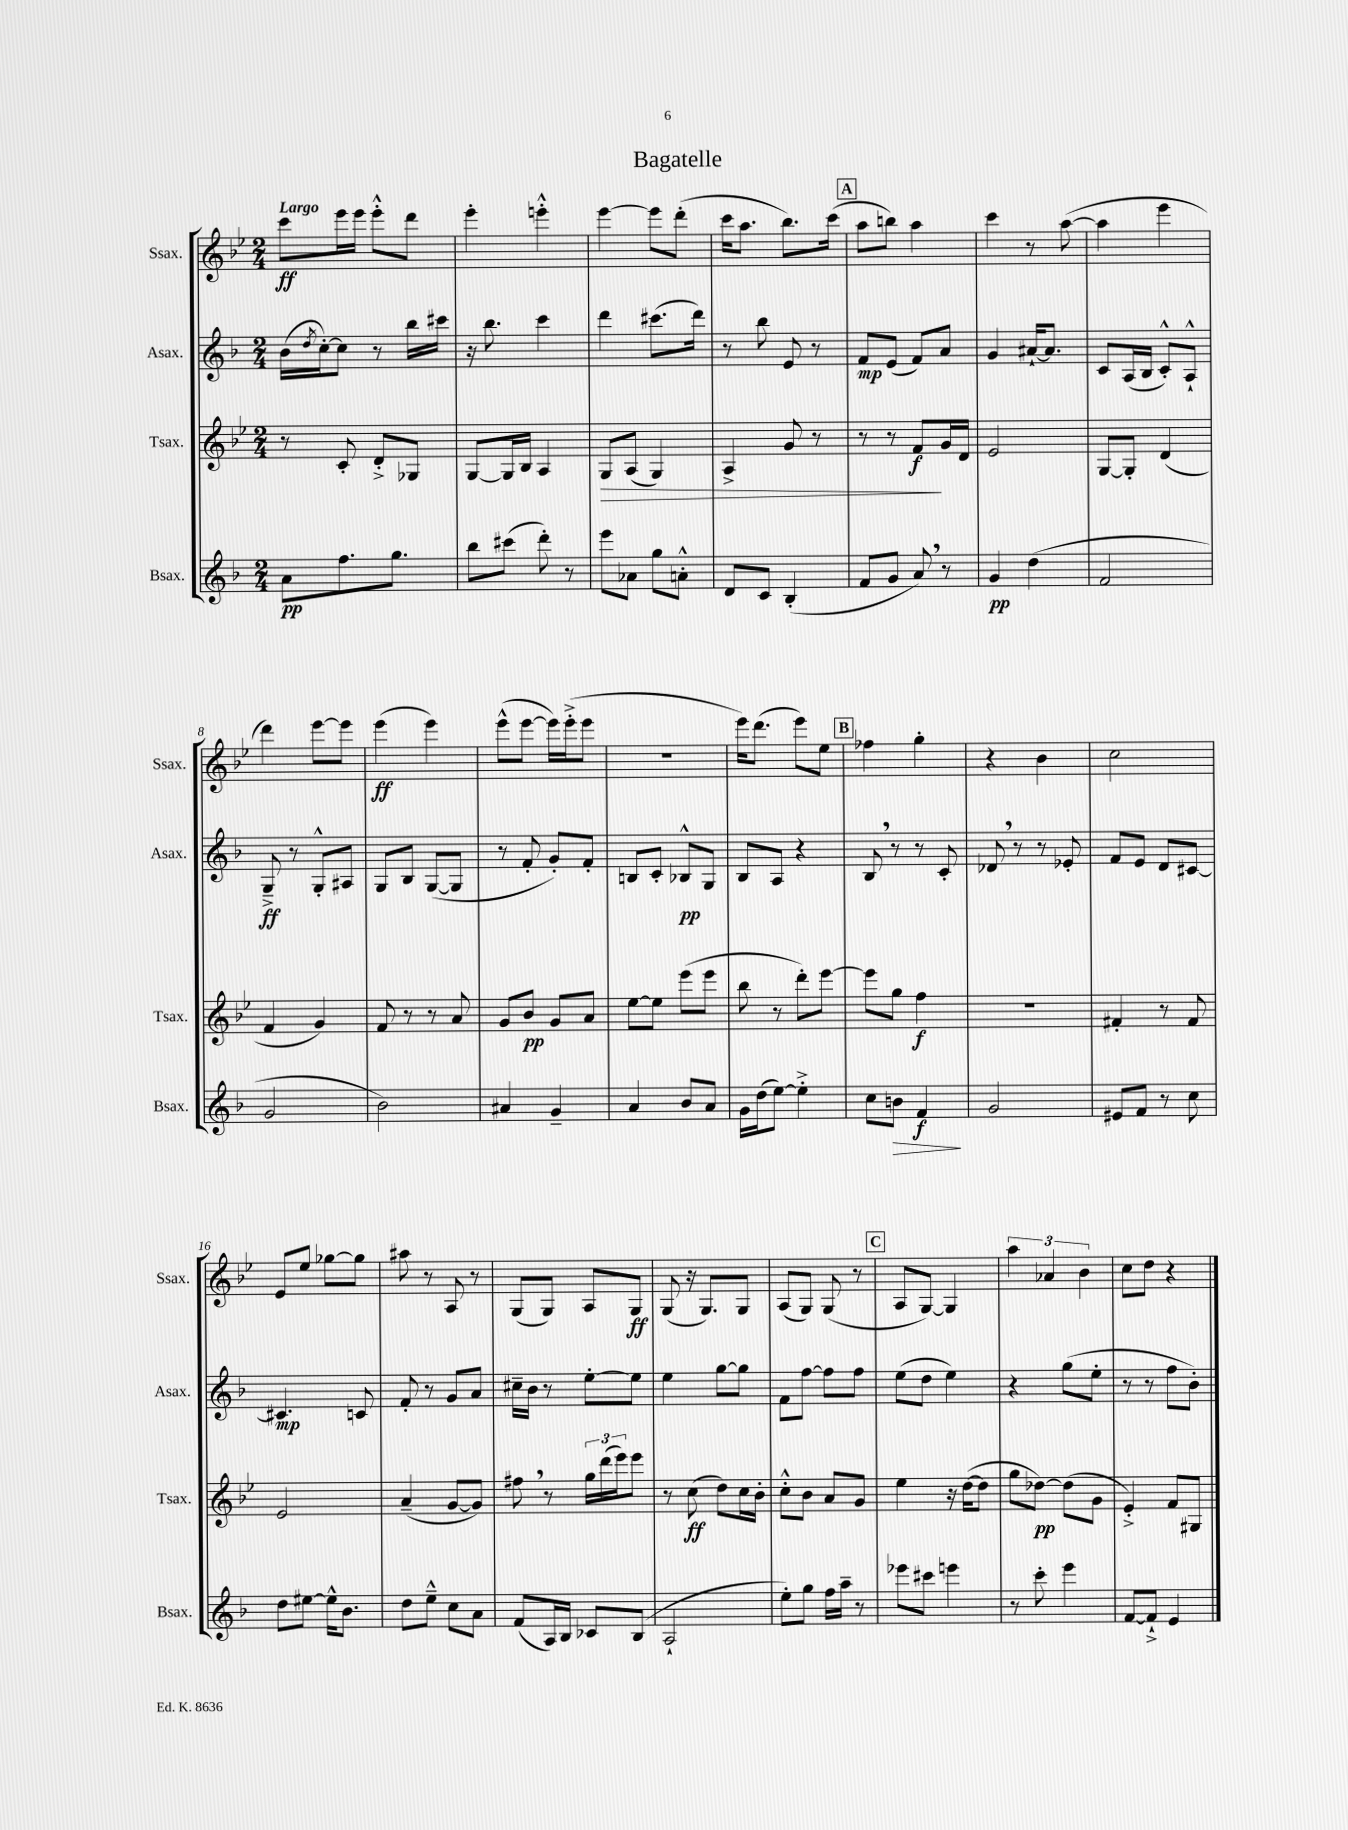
\header { title = "Bagatelle" }
<<
\new StaffGroup <<
\new Staff = "s0" \with { instrumentName = "Ssax." shortInstrumentName = "Ssax." } {
    \clef treble \key bes \major \numericTimeSignature \time 2/4 \tempo "Largo"
    c'''8\ff ees'''16 ees'''16 ees'''8-.-^ d'''8 |
    ees'''4-. e'''4-.-^ |
    ees'''4~ ees'''8 d'''8-.( |
    c'''16 a''8. bes''8.) c'''16( |
    \mark \markup { \box "A" } a''8 b''8) a''4 |
    c'''4 r8 a''8~( |
    a''4 ees'''4 |
    d'''4) ees'''8~ ees'''8 |
    ees'''4\ff( ees'''4) |
    ees'''8-^( ees'''8~ ees'''16) ees'''16-.->( ees'''8 |
    r2 |
    ees'''16) d'''8.( ees'''8) ees''8 |
    \mark \markup { \box "B" } fes''4 g''4-. |
    r4 bes'4 |
    c''2 |
    ees'8 ees''8 ges''8~ ges''8 |
    ais''8 r8 a8 r8 |
    g8( g8) a8 g8\ff |
    g8( r16 g8.) g8 |
    a8( g8) g8( r8 |
    \mark \markup { \box "C" } a8 g8~) g4 |
    \tuplet 3/2 { a''4 aes'4 bes'4 } |
    c''8 d''8 r4 \bar "|." |
}
\new Staff = "s1" \with { instrumentName = "Asax." shortInstrumentName = "Asax." } {
    \clef treble \key f \major \numericTimeSignature \time 2/4
    bes'16( \acciaccatura { d''8 } c''16~-.) c''8 r8 bes''16 cis'''16 |
    r16 bes''8. c'''4 |
    d'''4 cis'''8.( d'''16) |
    r8 bes''8 e'8 r8 |
    \mark \markup { \box "A" } f'8\mp e'8( f'8) a'8 |
    g'4 ais'16~-! ais'8. |
    c'8 a16( bes16 c'8-.-^) a8-!-^ |
    g8--->\ff r8 g8-.-^ ais8 |
    g8 bes8 g8~( g8 |
    r8 f'8-. g'8-.) f'8-. |
    b8 c'8-. bes8-^\pp g8 |
    bes8 a8 r4 |
    \mark \markup { \box "B" } bes8 \breathe r8 r8 c'8-. |
    des'8 \breathe r8 r8 ees'8-. |
    f'8 e'8 d'8 cis'8~ |
    cis'4.\mp c'8 |
    f'8-. r8 g'8 a'8 |
    cis''16-- bes'16 r8 e''8~-. e''8 |
    e''4 g''8~ g''8 |
    f'8 f''8~ f''8 f''8 |
    \mark \markup { \box "C" } e''8( d''8 e''4) |
    r4 g''8( e''8-. |
    r8 r8 f''8 bes'8-.) \bar "|." |
}
\new Staff = "s2" \with { instrumentName = "Tsax." shortInstrumentName = "Tsax." } {
    \clef treble \key bes \major \numericTimeSignature \time 2/4
    r8 c'8-. d'8-.-> ges8 |
    g8~ g16 bes16 a4 |
    g8\> a8( g4) |
    a4-> g'8 r8 |
    \mark \markup { \box "A" } r8 r8 f'8\f\! g'16 d'16 |
    ees'2 |
    g8~ g8-. d'4( |
    f'4 g'4) |
    f'8 r8 r8 a'8 |
    g'8 bes'8\pp g'8 a'8 |
    ees''8~ ees''8 ees'''8( ees'''8 |
    bes''8 r8 d'''8-.) ees'''8~ |
    \mark \markup { \box "B" } ees'''8 g''8 f''4\f |
    R2 |
    fis'4-. r8 fis'8 |
    ees'2 |
    a'4--( g'8~ g'8) |
    fis''8 \breathe r8 \tuplet 3/2 { g''16 d'''16( ees'''16) } ees'''8 |
    r8 c''8\ff( d''8) c''16 bes'16-. |
    c''8-.-^ bes'8 a'8 g'8 |
    \mark \markup { \box "C" } ees''4 r16 d''16~( d''8 |
    g''8 des''8~\pp) des''8( g'8 |
    ees'4-.->) f'8 gis8 \bar "|." |
}
\new Staff = "s3" \with { instrumentName = "Bsax." shortInstrumentName = "Bsax." } {
    \clef treble \key f \major \numericTimeSignature \time 2/4
    a'8\pp f''8. g''8. |
    bes''8 cis'''8( d'''8-.) r8 |
    e'''8 aes'8 g''8 a'8-.-^ |
    d'8 c'8 bes4-.( |
    \mark \markup { \box "A" } f'8 g'8 a'8) \breathe r8 |
    g'4\pp d''4( |
    f'2 |
    g'2 |
    bes'2) |
    ais'4 g'4-- |
    a'4 bes'8 a'8 |
    g'16 d''16( e''8~) e''4-.-> |
    \mark \markup { \box "B" } c''8 b'8\> f'4\f\! |
    g'2 |
    eis'8 f'8 r8 c''8 |
    d''8 eis''8~ eis''16-^ bes'8. |
    d''8 e''8---^ c''8 a'8 |
    f'8( a16) bes16 ces'8 bes8( |
    a2-! |
    e''8-.) g''8 f''16 a''16-- r8 |
    \mark \markup { \box "C" } ees'''8 cis'''8 e'''4 |
    r8 c'''8-. e'''4 |
    f'8~ f'8-!-> e'4 \bar "|." |
}
>>
>>
